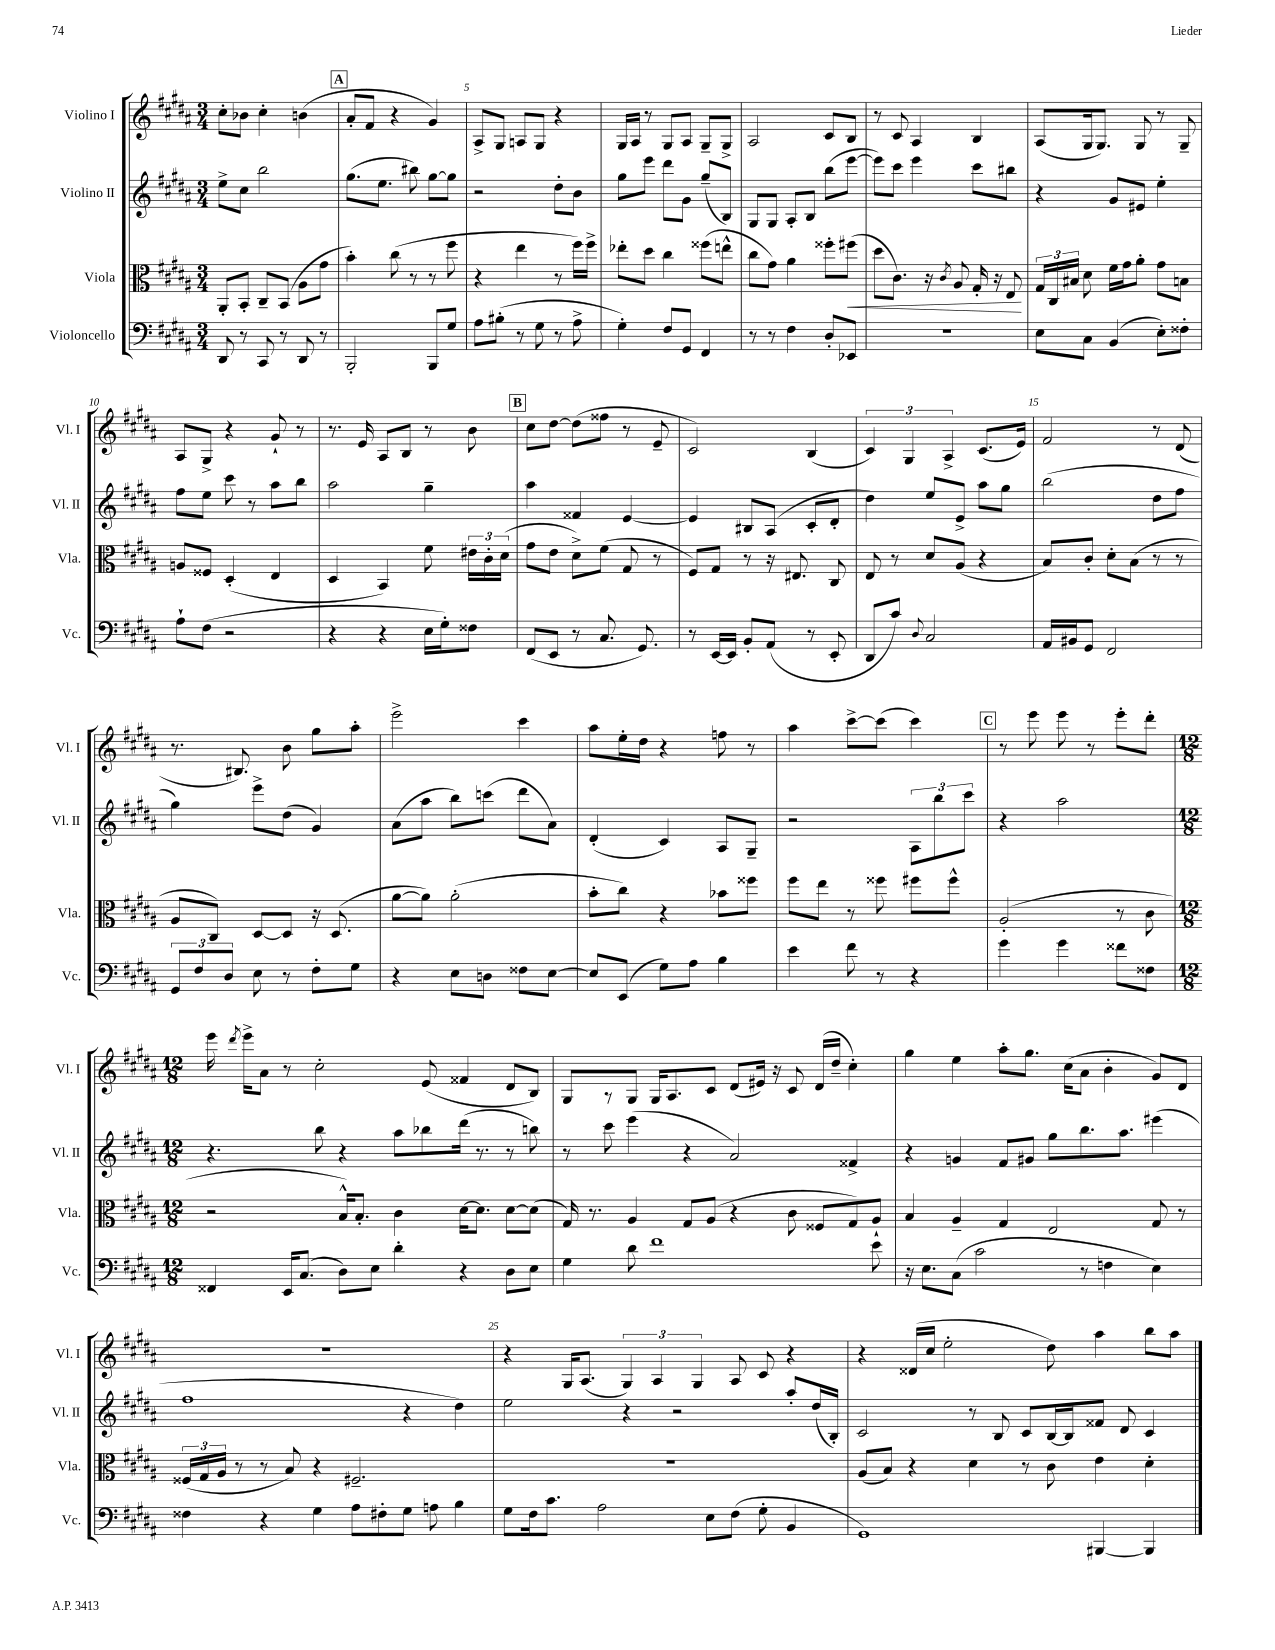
<<
\new StaffGroup <<
\new Staff = "s0" \with { instrumentName = "Violino I" shortInstrumentName = "Vl. I" } {
    \clef treble \key b \major \numericTimeSignature \time 3/4
    \autoBeamOff cis''8[-. bes'8] cis''4-. b'4( |
    \mark \markup { \box "A" } ais'8[-. fis'8] r4 gis'4) |
    ais8[-> gis8] a8[ gis8] r4 |
    gis16[ ais16] r8 gis8[ ais8] gis8[-- gis8]-> |
    ais2 cis'8[ b8] |
    r8 cis'8 ais4 b4 |
    ais8[( gis16 gis8.]) gis8 r8 gis8-- |
    ais8[ gis8]-> r4 gis'8-! r8 |
    r8. e'16 ais8[ b8] r8 b'8 |
    \mark \markup { \box "B" } cis''8[ dis''8]~ dis''8[( fisis''8] r8 e'8-- |
    cis'2) b4( |
    \tuplet 3/2 { cis'4) gis4 ais4-> } cis'8.[( e'16]) |
    fis'2 r8 dis'8( |
    r8. bis8.) b'8 gis''8[ ais''8]-. |
    e'''2-> cis'''4 |
    ais''8[ e''16-. dis''16] r4 f''8 r8 |
    ais''4 cis'''8[~-> cis'''8]( cis'''4) |
    \mark \markup { \box "C" } r8 e'''8 e'''8 r8 e'''8[-. dis'''8]-. |
    \numericTimeSignature \time 12/8 e'''16 \acciaccatura { dis'''8 } e'''16[-> ais'8] r8 cis''2-. e'8( fisis'4 dis'8[ b8]) |
    gis8[ r8 gis8] gis16[ ais8. cis'8] dis'8[( eis'16]) r16 cis'8 dis'16[( dis''16]-- cis''4-.) |
    gis''4 e''4 ais''8[-. gis''8.] cis''16[( ais'8] b'4-. gis'8[) dis'8] |
    R1. |
    r4 gis16[ ais8.]( \tuplet 3/2 { gis4) ais4 gis4 } ais8 cis'8 r4 |
    r4 disis'16[( cis''16] e''2-. dis''8) ais''4 b''8[ ais''8] \bar "|." |
}
\new Staff = "s1" \with { instrumentName = "Violino II" shortInstrumentName = "Vl. II" } {
    \clef treble \key b \major \numericTimeSignature \time 3/4
    \autoBeamOff e''8[-> cis''8] b''2 |
    \mark \markup { \box "A" } gis''8.[( e''8.] bis''8) gis''8[~ gis''8] |
    r2 dis''8[-. b'8] |
    gis''8[ e'''8] dis'''8[ gis'8] gis''8[--( b8]) |
    gis8[ gis8] ais8[-. b8] b''8[( e'''8]~ |
    e'''8[) cis'''8] e'''4 cis'''8[ bis''8] |
    r4 gis'8[ eis'8] e''4-. |
    fis''8[ e''8] cis'''8 r8 ais''8[ b''8] |
    ais''2 gis''4-- |
    \mark \markup { \box "B" } ais''4 fisis'4 e'4~ |
    e'4 bis8[ ais8]( cis'8[-. dis'8]-. |
    dis''4) e''8[ e'8]-> ais''8[ gis''8] |
    b''2( dis''8[ fis''8] |
    gis''4) e'''8[-> dis''8]( gis'4) |
    ais'8[( ais''8] b''8[) c'''8]( dis'''8[ ais'8]) |
    dis'4-.( cis'4) ais8[ gis8]-- |
    r2 \tuplet 3/2 { ais8[ b''8 cis'''8] } |
    \mark \markup { \box "C" } r4 ais''2 |
    \numericTimeSignature \time 12/8 r4. b''8 r4 ais''8[ bes''8 dis'''16]( r8. r8 b''8) |
    r8 cis'''8 e'''4( r4 ais'2) fisis'4-> |
    r4 g'4 fis'8[ gis'8] gis''8[ b''8. ais''8.] eis'''4( |
    fis''1 r4 dis''4) |
    e''2 r4 r2 ais''8[-. dis''16( b16]-.) |
    cis'2 r8 b8 cis'8[ b16~ b16 fisis'8] dis'8 cis'4 \bar "|." |
}
\new Staff = "s2" \with { instrumentName = "Viola" shortInstrumentName = "Vla." } {
    \clef alto \key b \major \numericTimeSignature \time 3/4
    \autoBeamOff ais,8[-. b,8]-. cis8[-- b,8]( ais8[ gis'8] |
    \mark \markup { \box "A" } b'4-.) cis''8( r8 r8 fis''8 |
    r4 e''4 r8 fis''16[) fis''16]-> |
    ees''8[-. dis''8] cis''4 fisis''8[( e''8]-^ |
    cis''8[ gis'8]) ais'4 fisis''8[-. fis''8]\<( |
    dis''8[ cis'8.]) r16 \acciaccatura { cis'8 } ais8 gis16-. r16 e8\! |
    \tuplet 3/2 { gis16[ cis16 bis16] } dis'8 fis'16[ gis'16 ais'8]-. gis'8[ b8] |
    a8[ fisis8] dis4-.( e4 |
    dis4 b,4) fis'8 \tuplet 3/2 { eis'16[ cis'16-. dis'16]( } |
    \mark \markup { \box "B" } gis'8[ e'8] dis'8[->) fis'8]( gis8 r8 |
    fis8[) gis8] r8 r16 eis8. cis8 |
    e8 r8 dis'8[ ais8]( r4 |
    b8[) cis'8]-. dis'8[-. b8]( r8 r8 |
    ais8[ cis8]) dis8[~ dis8] r16 dis8.( |
    ais'8[~ ais'8]) ais'2-.( |
    b'8[-. cis''8]) r4 bes'8[ fisis''8] |
    fis''8[ e''8] r8 fisis''8 fis''8[ fis''8]-^ |
    \mark \markup { \box "C" } ais2-.( r8 cis'8 |
    \numericTimeSignature \time 12/8 r2 b16[-^) b8.]-. cis'4 dis'16[~ dis'8.] dis'8[~ dis'8]( |
    gis16) r8. ais4 gis8[ ais8]( r4 cis'8 fisis8[ gis8) ais8]-! |
    b4 ais4-- gis4 e2 gis8 r8 |
    \tuplet 3/2 { fisis16[( gis16 ais16] } r8 r8 b8) r4 fis2.-- |
    R1. |
    ais8[( b8]) r4 dis'4 r8 cis'8 e'4 dis'4-. \bar "|." |
}
\new Staff = "s3" \with { instrumentName = "Violoncello" shortInstrumentName = "Vc." } {
    \clef bass \key b \major \numericTimeSignature \time 3/4
    \autoBeamOff dis,8 r8 cis,8 r8 dis,8 r8 |
    \mark \markup { \box "A" } b,,2-. b,,8[ gis8] |
    ais8[ bis8]-.( r8 gis8 r8 ais8-> |
    gis4-.) fis8[ gis,8] fis,4 |
    r8 r8 fis4 dis8[-. ees,8] |
    R2. |
    e8[ cis8] b,4( e8[-.) fisis8]-. |
    ais8[-! fis8]( r2 |
    r4 r4 e16[ gis16-.) fisis8] |
    \mark \markup { \box "B" } fis,8[( e,8] r8 cis8. gis,8.) |
    r8 e,16[~ e,16] b,8[-. ais,8]( r8 e,8-. |
    dis,8[ cis'8]) \appoggiatura { dis8 } cis2 |
    ais,16[ bis,16 gis,8] fis,2 |
    \tuplet 3/2 { gis,8[ fis8 dis8] } e8 r8 fis8[-. gis8] |
    r4 e8[ d8] fisis8[ e8]~ |
    e8[ e,8]( gis8[) ais8] b4 |
    e'4 fis'8 r8 r4 |
    \mark \markup { \box "C" } gis'4 gis'4 fisis'8[ fisis8] |
    \numericTimeSignature \time 12/8 fisis,4 e,16[ cis8.]( dis8[) e8] dis'4-. r4 dis8[ e8] |
    gis4 dis'8 fis'1 e'8 |
    r16 e8.[ cis8]( cis'2 r8 f4 e4) |
    fisis4 r4 gis4 ais8[ fis8-. gis8] a8 b4 |
    gis8[ fis16 cis'8.] ais2 e8[ fis8]( gis8-. b,4 |
    gis,1) bis,,4~ bis,,4 \bar "|." |
}
>>
>>
\layout { \context { \Score currentBarNumber = #3 \override BarNumber.break-visibility = ##(#f #t #t) barNumberVisibility = #(every-nth-bar-number-visible 5) } }
